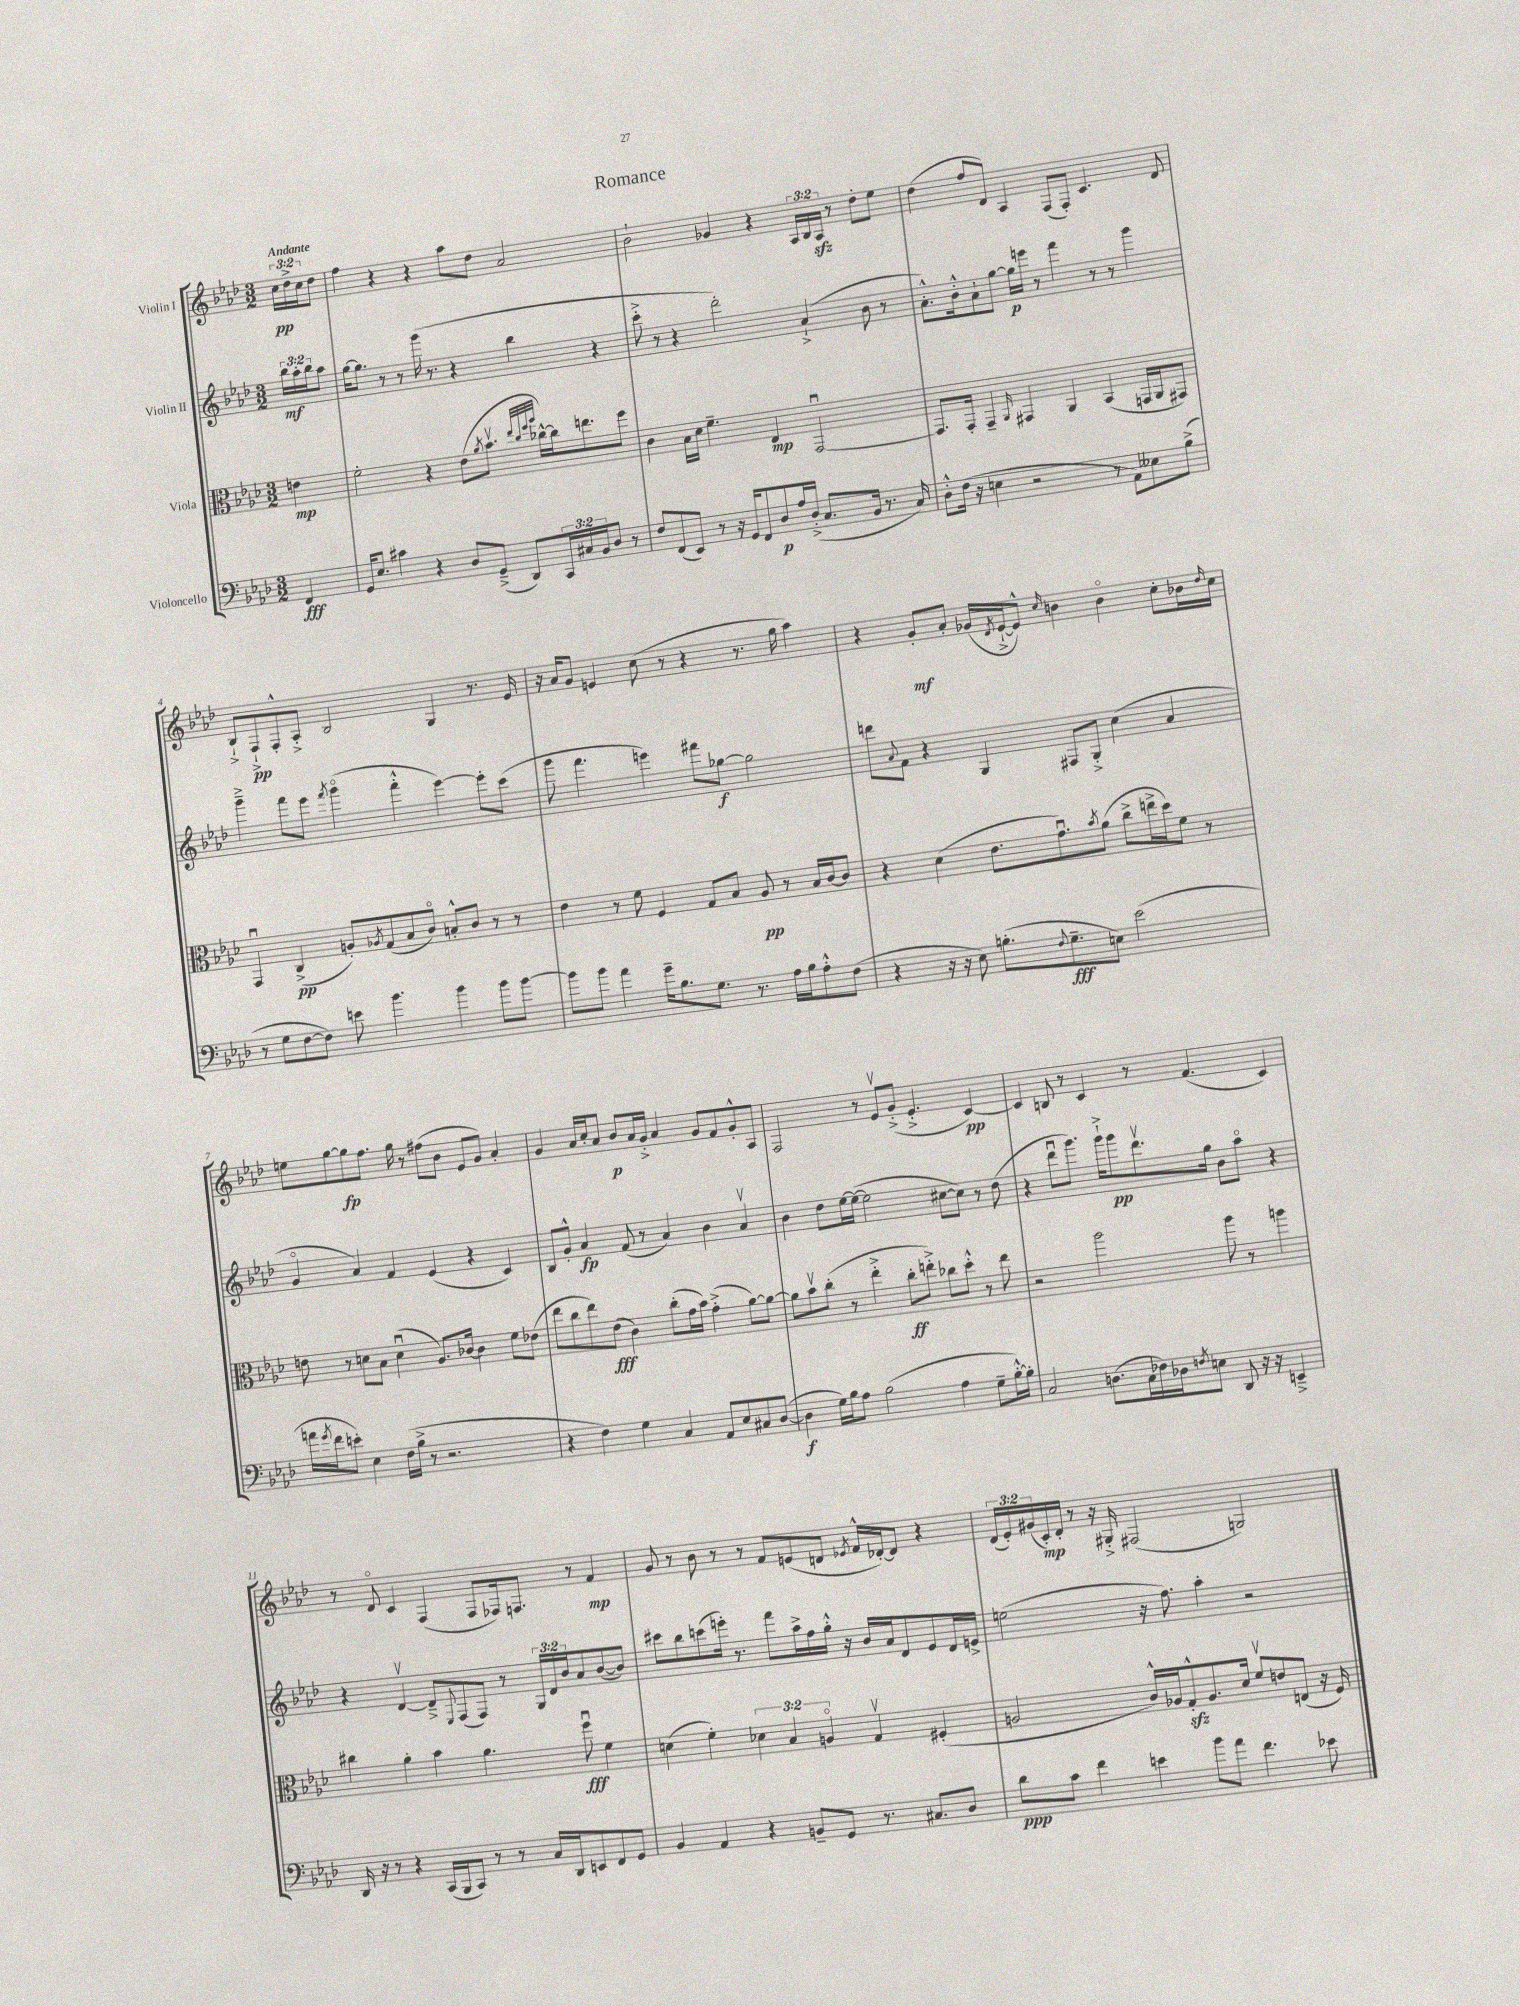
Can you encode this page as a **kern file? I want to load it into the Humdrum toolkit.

**kern	**dynam	**kern	**dynam	**kern	**dynam	**kern	**dynam
*part4	*part4	*part3	*part3	*part2	*part2	*part1	*part1
*staff4	*staff4	*staff3	*staff3	*staff2	*staff2	*staff1	*staff1
*I"Violoncello	*	*I"Viola	*	*I"Violin II	*	*I"Violin I	*
*clefF4	*	*clefC3	*	*clefG2	*	*clefG2	*
*k[b-e-a-d-]	*	*k[b-e-a-d-]	*	*k[b-e-a-d-]	*	*k[b-e-a-d-]	*
*M3/2	*	*M3/2	*	*M3/2	*	*M3/2	*
=	=	=	=	=	=	=	=
!	!	!	!	!	!	!LO:TX:a:B:t=Andante	!
4FF/	fff	4en\	mp	24bb-\LL	mf	24cc\LL	pp
.	.	.	.	24aa-'\	.	24dd-^\	.
.	.	.	.	24bb-\J	.	24cc\J	.
.	.	.	.	8aa-\J	.	8dd-\J	.
=1	=1	=1	=1	=1	=1	=1	=1
16GG/KL	.	2f'\	.	[16gg\KL	.	4ff\	.
8.E-/J	.	.	.	8.gg\J]	.	.	.
4c#X\	.	.	.	8r	.	4r	.
.	.	.	.	8r	.	.	.
4r	.	4r	.	(16ggg\	.	4r	.
.	.	.	.	8.r	.	.	.
8D-/L	.	(8e-\L	.	4r	.	8aa-\L	.
.	.	8qa-/	.	.	.	.	.
(8GG~^/J	.	8.b-v\J	.	.	.	8dd-\J	.
8DD-/L)	.	.	.	4bb-\	.	2a-/	.
.	.	32qqee-/LLL	.	.	.	.	.
.	.	32qqcc/	.	.	.	.	.
.	.	32qqff/	.	.	.	.	.
.	.	32qqaa-/JJJ	.	.	.	.	.
.	.	[16cc-X^^\LL)	.	.	.	.	.
24CC/L	.	16cc-\J]	.	.	.	.	.
24C#X/	.	.	.	.	.	.	.
.	.	8.een\	.	.	.	.	.
24BB-/J	.	.	.	.	.	.	.
8D-/J	.	.	.	4r	.	.	.
8r	.	8ff\J	.	.	.	.	.
=2	=2	=2	=2	=2	=2	=2	=2
8F/L	.	4c\	.	8ccc'^\	.	2b-`\	.
(8FF/	.	.	.	8r	.	.	.
8EE-/J)	.	16B-\LL	.	4r	.	.	.
.	.	16d-\JJ	.	.	.	.	.
8r	.	4.f~\	.	.	.	.	.
16r	.	.	.	2ddd-'\)	.	4g-X/	.
16GG/KL	.	.	.	.	.	.	.
8FF/	.	.	.	.	.	.	.
8D-/	p	4E-/	mp	.	.	4r	.
16A-/L	.	.	.	.	.	.	.
(16D-'^/JJ	.	.	.	.	.	.	.
8.C/L	.	[2GGu/	.	(4a-`^/	.	24A-/LL	.
.	.	.	.	.	.	24B-/	.
.	.	.	.	.	.	24A-zz/JJ	.
.	.	.	.	.	.	8r	.
16BB-/Jk	.	.	.	.	.	.	.
8.r	.	.	.	8b-\	.	8dd-'\L	.
.	.	.	.	8r	.	8ee-\J	.
16C/)	.	.	.	.	.	.	.
=3	=3	=3	=3	=3	=3	=3	=3
8D-'^^\L	.	8.GG/L]	.	8.a-'^^\L)	.	(4dd-\	.
(16F\Jk	.	.	.	.	.	.	.
16r	.	16GG'/Jk	.	16b-'^^\k	.	.	.
4En\	.	4GG~/	.	8a-`\	.	8ff/L	.
.	.	.	.	[8gg\J	.	8d-/J)	.
.	.	16qqAA-/	.	.	.	.	.
2r	.	4GG#X/	.	16gg\LL]	p	4A-/	.
.	.	.	.	16eeen\JJ	.	.	.
.	.	.	.	8r	.	.	.
.	.	4AA-/	.	4fff\	.	(8F/L	.
.	.	.	.	.	.	8F'/J)	.
8r	.	(4BB-/	.	8r	.	4.c/	.
8AA-\L)	.	.	.	8r	.	.	.
8E--X\	.	16GGn/LL	.	4ggg\	.	.	.
.	.	16AA-/J	.	.	.	.	.
(8B-^\J	.	8GG#X/J)	.	.	.	8d-/	.
!!LO:LB:g=z
=4	=4	=4	=4	=4	=4	=4	=4
8r	.	4GGu/	.	4ggg~^\	.	8B-`^/L	.
8G\L	.	.	.	.	.	8F`^/	pp
[8F\	.	(4C^/	pp	8fff\L	.	8F'^^/	.
8F\J])	.	.	.	8eee-\J	.	8A-'^/J	.
.	.	.	.	8qfff/	.	.	.
8en\	.	8An'/L)	.	(4ggg\	.	2B-/	.
.	.	8qA-X/	.	.	.	.	.
4.b-\	.	(8G/	.	.	.	.	.
.	.	8B-/	.	4fff'^^\	.	.	.
.	.	8c/J)	.	.	.	.	.
4b-\	.	8Bn'^^/L	.	[4eee-\)	.	4G/	.
.	.	8c/J	.	.	.	.	.
8b-\L	.	8r	.	8eee-'\L]	.	8.r	.
[8b-\J	.	8r	.	(8ccc\J	.	.	.
.	.	.	.	.	.	16e-/	.
=5	=5	=5	=5	=5	=5	=5	=5
8b-\L]	.	4e-\	.	8ggg\	.	16r	.
.	.	.	.	.	.	16a-/KL	.
8b-\J	.	.	.	4.fff\	.	8g/J	.
4a-\	.	8r	.	.	.	4en/	.
.	.	8f\	.	.	.	.	.
16g~\KL	.	4F/	.	4eeen\)	.	(8cc\	.
8.B-\	.	.	.	.	.	.	.
.	.	.	.	.	.	8r	.
8.G\J	.	8G/L	.	8fff#X\L	.	4r	.
.	.	8B-/J	.	[8gg-X\J	f	.	.
8.r	.	.	.	.	.	.	.
.	.	8A-/	pp	2gg-\]	.	8.r	.
16A-\LL	.	8r	.	.	.	.	.
16B-\J	.	.	.	.	.	16gg\	.
8A-'^^\	.	16B-/LL	.	.	.	4aa-\)	.
.	.	[16c/J	.	.	.	.	.
(8F\J	.	8c/J]	.	.	.	.	.
=6	=6	=6	=6	=6	=6	=6	=6
4r	.	4r	.	8dddn\L	.	4r	.
.	.	.	.	8qqa-/	.	.	.
.	.	.	.	8f\J	.	.	.
16r	.	(4d-\	.	4r	.	8g'/L	mf
16r	.	.	.	.	.	.	.
8E-\)	.	.	.	.	.	8a-'/J	.
(8.Bn'\L	.	8.e-\L	.	4G/	.	(16g-X/LL	.
.	.	.	.	.	.	8qd-/	.
.	.	.	.	.	.	[16e-`^/J	.
.	.	.	.	.	.	8e-^^/J])	.
8qqF/	.	.	.	.	.	.	.
8.G~\	fff	8.gu\)	.	.	.	.	.
.	.	.	.	.	.	16qqcc/	.
.	.	.	.	8F#X/L	.	4bn\	.
.	.	8qb-/	.	.	.	.	.
8En\J)	.	(8a-\J	.	8G'^/J	.	.	.
(2e-\	.	8cc^\L	.	(4cc\	.	4b\	.
.	.	16een^\L	.	.	.	.	.
.	.	16dd-\J)	.	.	.	.	.
.	.	8f\J	.	4a-/	.	8cc'\L	.
.	.	8r	.	.	.	16b-X\L	.
.	.	.	.	.	.	16qqdd-/	.
.	.	.	.	.	.	16cc\JJ	.
!!LO:LB:g=z
=7	=7	=7	=7	=7	=7	=7	=7
16an\LL	.	8en\	.	4g/	.	8een\L	.
8qg/	.	.	.	.	.	.	.
16f\J	.	.	.	.	.	.	.
8en'\J)	.	8r	.	.	.	[8gg\	.
4E-\	.	8dn\L	.	4a-/)	.	8gg\]	fp
.	.	8B-\J	.	.	.	8.ff\J	.
(16F\LL	.	(4du\	.	4f/	.	.	.
16B-^\JJ	.	.	.	.	.	16gg\	.
8r	.	.	.	.	.	8r	.
2.r	.	8.A-/L)	.	(4e-/	.	(8ff#X\L	.
.	.	.	.	.	.	8b-\J	.
.	.	[16c-X/Jk	.	.	.	.	.
.	.	4c-\]	.	4r	.	8e-/L	.
.	.	.	.	.	.	8g/J)	.
.	.	8f\L	.	4c/)	.	4a-'/	.
.	.	(8e-X\J	.	.	.	.	.
=8	=8	=8	=8	=8	=8	=8	=8
4r	.	8ee-\L	.	8B-/L	.	4g/	.
.	.	8cc\	.	8g'^^/J	.	.	.
4F\)	.	8ee-\)	.	4a-/	fp	16a-/LL	.
.	.	.	.	.	.	16cc'/J	.
.	.	(8e-\J	fff	.	.	8a-/J	.
4G\	.	4c\)	.	(8f/	.	8b-/L	p
.	.	.	.	8r	.	16a-/L	.
.	.	.	.	.	.	16g'^/JJ	.
4C/	.	(8cc'\L	.	4a-/)	.	4a-/	.
.	.	16g\L	.	.	.	.	.
.	.	16b-\JJ)	.	.	.	.	.
8AA-/L	.	(4g'^\	.	4b-\	.	8g/L	.
8E-/	.	.	.	.	.	8f/	.
8C#X/	.	[8a-\L)	.	4a-v/	.	8g'^^/	.
([8D-/J	.	8a-\J_	.	.	.	8A-/J	.
=9	=9	=9	=9	=9	=9	=9	=9
4D-\]	f	8a-\L]	.	4b-\	.	2F/	.
.	.	8b-v\	.	.	.	.	.
16G\LL)	.	(8cc'\J	.	8dd-\L	.	.	.
16B-\J	.	.	.	.	.	.	.
8A-\J	.	8r	.	[16ee-\L	.	.	.
.	.	.	.	(16ee-\JJ_	.	.	.
(2B-\	.	4ee-'^\	.	2ee-\]	.	8r	.
.	.	.	.	.	.	8e-v/L	.
.	.	8cc'\L	ff	.	.	(8g'^/J	.
.	.	8een'^\J)	.	.	.	4.e-'^/	.
4A-\	.	8cc-X\L	.	[8cc#X\L	.	.	.
.	.	8dd-'^^\J	.	8cc#\J])	.	.	.
8G~\L	.	8r	.	8r	.	[4c/)	pp
[16B-'^^\L)	.	8ee\	.	(8dd-\	.	.	.
16B-'\JJ]	.	.	.	.	.	.	.
=10	=10	=10	=10	=10	=10	=10	=10
2C/	.	2r	.	4r	.	4c/]	.
.	.	.	.	8ddd-u\L	.	8Bn/	.
.	.	.	.	8.ggg\J)	.	8r	.
(8.Dn\L	.	2aa-\	.	.	.	4c/	.
.	.	.	.	16ggg`^\KL	.	.	.
.	.	.	.	8ggg\	pp	.	.
16C\L	.	.	.	.	.	.	.
16F-X\)	.	.	.	8.ddd-v\	.	8r	.
16D-X\J	.	.	.	.	.	.	.
8qFn/	.	.	.	.	.	.	.
8En\J	.	.	.	.	.	(4.f/	.
.	.	.	.	16gg\Jk	.	.	.
8DD-/	.	8aa-\	.	8b-\L	.	.	.
16r	.	8r	.	8aa-\J	.	.	.
16r	.	.	.	.	.	.	.
4EEn~^/	.	4aan\	.	4r	.	4c/)	.
!!LO:LB:g=z
=11	=11	=11	=11	=11	=11	=11	=11
16DD-/	.	4cc#X\	.	4r	.	8r	.
16r	.	.	.	.	.	.	.
8r	.	.	.	.	.	8d-/	.
4r	.	4a-'\	.	[4d-v/	.	4c/	.
(16CC/LL	.	4b-\	.	8d-~^/L]	.	(4F/	.
16BBB-/J	.	.	.	.	.	.	.
.	.	.	.	8qqE-/	.	.	.
8CC/J)	.	.	.	(8F/	.	.	.
8r	.	4.a-\	.	8F/J)	.	8F/L	.
8r	.	.	.	8r	.	16F-X/k)	.
.	.	.	.	.	.	8.Fn/J	.
16C/LL	.	.	.	24G/LL	.	.	.
.	.	.	.	24d-/	.	.	.
16DD-/J	.	.	.	.	.	.	.
.	.	.	.	24b-/J	.	.	.
8EEn/	.	8ffu\	fff	8a-/	.	8r	.
8FF/	.	4f\	.	([8b-/	.	4f/	mp
8GG/J	.	.	.	8b-/J])	.	.	.
=12	=12	=12	=12	=12	=12	=12	=12
4BB-/	.	(4dn\	.	8ccc#X\L	.	8g/	.
.	.	.	.	8bb-\	.	8r	.
4AA-/	.	4f'\)	.	(8cccn\	.	8b-\	.
.	.	.	.	16eeen'\Jk)	.	8r	.
.	.	.	.	8.r	.	.	.
4r	.	6d-X\	.	.	.	8r	.
.	.	.	.	8fff\L	.	8f/L	.
.	.	6B-/	.	.	.	.	.
8BBn~/L	.	.	.	16aa-^\L	.	(8en/	.
.	.	.	.	16ff\	.	.	.
.	.	6An/	.	.	.	.	.
8GG/J	.	.	.	16gg'^^\JJ	.	8dn/J	.
.	.	.	.	16r	.	.	.
.	.	.	.	.	.	8qe-X/	.
8.r	.	4Gv/	.	16b-/LL	.	16f^^/LL	.
.	.	.	.	16a-/J	.	[16d-X'/J)	.
.	.	.	.	8d-/	.	8d-/J]	.
8.C#X/L	.	.	.	.	.	.	.
.	.	(4F#X'/	.	8e-/	.	4r	.
8D-/J	.	.	.	16d-/L	.	.	.
.	.	.	.	16en^/JJ	.	.	.
=13	=13	=13	=13	=13	=13	=13	=13
8d-\L	ppp	2An/	.	(2een\	.	(24d-/LL	.
.	.	.	.	.	.	24e-'/)	.
.	.	.	.	.	.	(24g#X/	.
8c\J	.	.	.	.	.	16c'/)	mp
.	.	.	.	.	.	16d-'/JJ	.
4f\	.	.	.	.	.	8r	.
.	.	.	.	.	.	16r	.
.	.	.	.	.	.	16G#X'^/	.
4en\	.	16c^^/LL)	.	16r	.	(2F#X/	.
.	.	16A-X/J	.	8.ff\)	.	.	.
.	.	8Gzz'^^/	.	.	.	.	.
8b-\L	.	8.A-/	.	4aa-'\	.	.	.
8a-\J	.	.	.	.	.	.	.
.	.	16d-/Jk	.	.	.	.	.
4.f\	.	8fv/L	.	2r	.	2Gn/)	.
.	.	8en/	.	.	.	.	.
.	.	(8En/J	.	.	.	.	.
8e-X\	.	16r	.	.	.	.	.
.	.	16F/)	.	.	.	.	.
==	==	==	==	==	==	==	==
*-	*-	*-	*-	*-	*-	*-	*-
